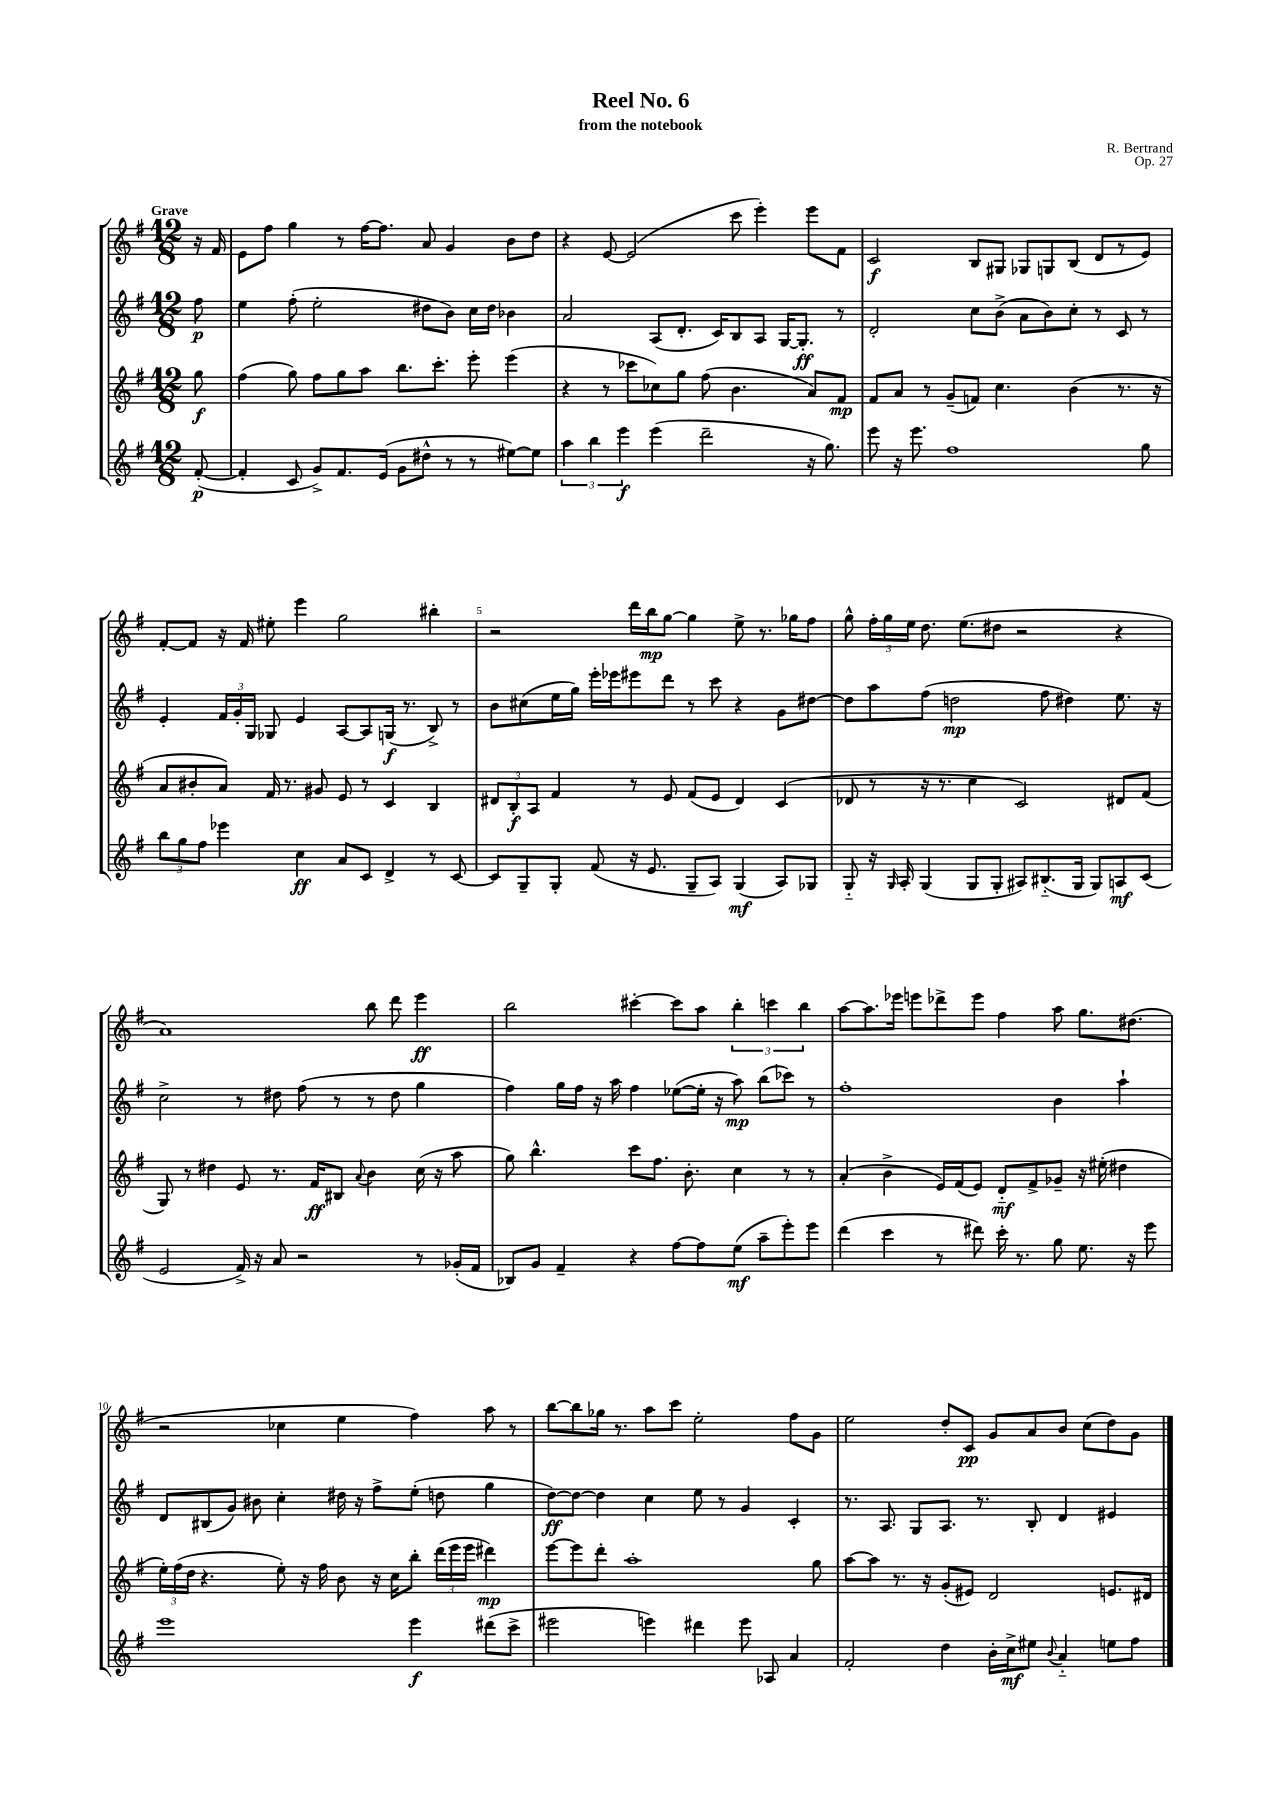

**kern	**kern	**kern	**kern
*staff4	*staff3	*staff2	*staff1
*clefG2	*clefG2	*clefG2	*clefG2
*k[f#]	*k[f#]	*k[f#]	*k[f#]
*M12/8	*M12/8	*M12/8	*M12/8
([8f#'	8gg	8ff#	16r
.	.	.	16f#
=	=	=	=
4f#']	(4ff#	4ee	8e
.	.	.	8ff#
8c	8gg)	(8ff#'	4gg
8g^)	8ff#	2ee'	.
8.f#	8gg	.	8r
.	8aa	.	[16ff#
(16e	.	.	8.ff#]
8g	8.bb	.	.
8dd#^^	.	8dd#	8a
.	8.ccc'	.	.
8r	.	8b)	4g
8r	8eee'	16cc	.
.	.	16dd#	.
[8ee#)	(4eee	4b-	8b
8ee#]	.	.	8dd
=	=	=	=
6aa	4r	2a	4r
6bb	.	.	.
.	8r	.	[8e
6eee	.	.	.
.	8ccc-	.	(2e]
(4eee	8cc-)	(8A	.
.	8gg	8.d'	.
2ddd~	(8ff#	.	.
.	.	16c)	.
.	4.b	8B	8ccc
.	.	8A	4eee')
.	.	[16G	.
.	.	8.G']	.
16r	8a)	.	8eee
8.gg)	.	.	.
.	8f#	8r	8f#
=	=	=	=
8eee	8f#	2d'	2c
16r	8a	.	.
8.eee	.	.	.
.	8r	.	.
1ff#	(8g~	.	.
.	8f)	8cc	8B
.	4.cc	(8b^	8G#
.	.	8a	8G-
.	.	8b)	8G
.	(4b	8cc'	(8B
.	.	8r	8d
.	8.r	8c	8r
8gg	.	8r	8e)
.	16r	.	.
=	=	=	=
12bb	8a	4e'	[8f#'
12gg	.	.	.
.	8b#'	.	8f#]
12ff#	.	.	.
4eee-	8a)	24f#	16r
.	.	24g'	.
.	.	.	16f#
.	.	24G	.
.	16f#	8G-	8ee#'
.	8.r	.	.
4cc	.	4e	4eee
.	8g#	.	.
8a	8e	[8A	2gg
8c	8r	8A]	.
4d^	4c	(16G	.
.	.	8.r	.
8r	4B	8B^)	4bb#'
[8c	.	8r	.
=	=	=	=
8c]	12d#	8b	2r
.	12B'	.	.
8G~	.	(8cc#	.
.	12A	.	.
8G'	4f#	16ee	.
.	.	16gg)	.
(8f#	.	16eee'	.
.	.	16eee-	.
16r	8r	8eee#	16ddd
8.e	.	.	16bb
.	8e	8ddd	[8gg
8G~	(8f#	8r	4gg]
8A)	8e	8ccc	.
(4G	4d#)	4r	8ee^
.	.	.	8.r
8A)	(4c	8g	.
.	.	.	16gg-
8G-	.	[8dd#	8ff#
=	=	=	=
8G'~	8d-	8dd#]	8gg^^
16r	8r	8aa	24ff#'
.	.	.	24gg
16qqG	.	.	.
16A'	.	.	.
.	.	.	24ee
(4G	16r	(8ff#	8.dd
.	8.r	.	.
.	.	2dd	.
.	.	.	(8.ee
8G	4cc	.	.
8G'	.	.	8dd#
8A#)	2c)	.	2r
(8.B#'~	.	8ff#	.
.	.	4dd#)	.
16G	.	.	.
8G)	.	.	.
8A	8d#	8.ee	4r
(8c	(8f#	.	.
.	.	16r	.
=	=	=	=
2e	8G)	2cc^	1a)
.	8r	.	.
.	4dd#	.	.
16f#^)	8e	8r	.
16r	.	.	.
8a	8.r	8dd#	.
2r	.	(8ff#	.
.	16f#	.	.
.	8B#	8r	.
.	8qqa	.	.
.	4b	8r	8bb
.	.	8dd#	8ddd
8r	(16cc	4gg	4eee
.	16r	.	.
(16g-'	8aa	.	.
16f#	.	.	.
=	=	=	=
8B-)	8gg)	4ff#)	2bb
8g	4.bb^^	.	.
4f#~	.	16gg	.
.	.	16ff#	.
.	.	16r	.
.	.	16aa	.
4r	8ccc	4ff#	[4ccc#'
.	8.ff#	.	.
[8ff#	.	([8ee-	8ccc#]
.	8.b'	.	.
8ff#]	.	16ee-']	8aa
.	.	16r	.
(8ee	4cc	8aa)	6bb'
8aa~	.	(8bb	.
.	.	.	6ccc
8eee')	8r	8ccc-)	.
.	.	.	6bb
8eee	8r	8r	.
=	=	=	=
(4ddd	(4a'	1ff#'	[8aa
.	.	.	8.aa]
4ccc	4b^	.	.
.	.	.	16eee-
.	.	.	8eee
8r	16e)	.	8ddd-^
.	(16f#	.	.
8ddd#)	8e)	.	8eee
16ccc'	8d'~	.	4ff#
8.r	.	.	.
.	8f#^	.	.
8gg	8g-~	4b	8aa
8.ee	16r	.	8.gg
.	(16ee#'	.	.
.	4dd#	4aa`	.
16r	.	.	(8.dd#
8eee	.	.	.
=	=	=	=
1eee	24ee')	8d	2r
.	(24ff#	.	.
.	24dd	.	.
.	4.r	(8B#	.
.	.	8g)	.
.	.	8b#	.
.	8ee')	4cc'	4cc-
.	16r	.	.
.	16ff#	.	.
.	8b	16dd#	4ee
.	.	16r	.
.	16r	8ff#^	.
.	16cc	.	.
4eee	8bb'	(8ee'	4ff#)
.	(24ddd	8dd	.
.	24eee	.	.
.	24eee	.	.
(8ddd#	4ddd#)	4gg	8aa
8ccc^	.	.	8r
=	=	=	=
2eee#	[8eee	[8dd)	[8bb
.	8eee]	8dd_	8bb]
.	8ddd'	4dd]	16gg-
.	.	.	8.r
.	1aa'	.	.
4eee)	.	4cc	8aa
.	.	.	8ccc
4ddd#	.	8ee	2ee'
.	.	8r	.
8eee	.	4g	.
8A-	.	.	.
4a	.	4c'	8ff#
.	8gg	.	8g
=	=	=	=
2f#'	[8aa	8.r	2ee
.	8aa]	.	.
.	.	8.A	.
.	8.r	.	.
.	.	8G	.
.	16r	.	.
4dd	(8g'	8.A	8dd'
.	8e#)	.	8c
.	.	8.r	.
16b'	2d	.	8g
16cc^	.	.	.
8ee#	.	8B'	8a
8qqb	.	.	.
4a'~	.	4d	8b
.	.	.	(8cc
8ee	8.e	4e#	8dd)
8ff#	.	.	8g
.	16d#	.	.
==	==	==	==
*-	*-	*-	*-
